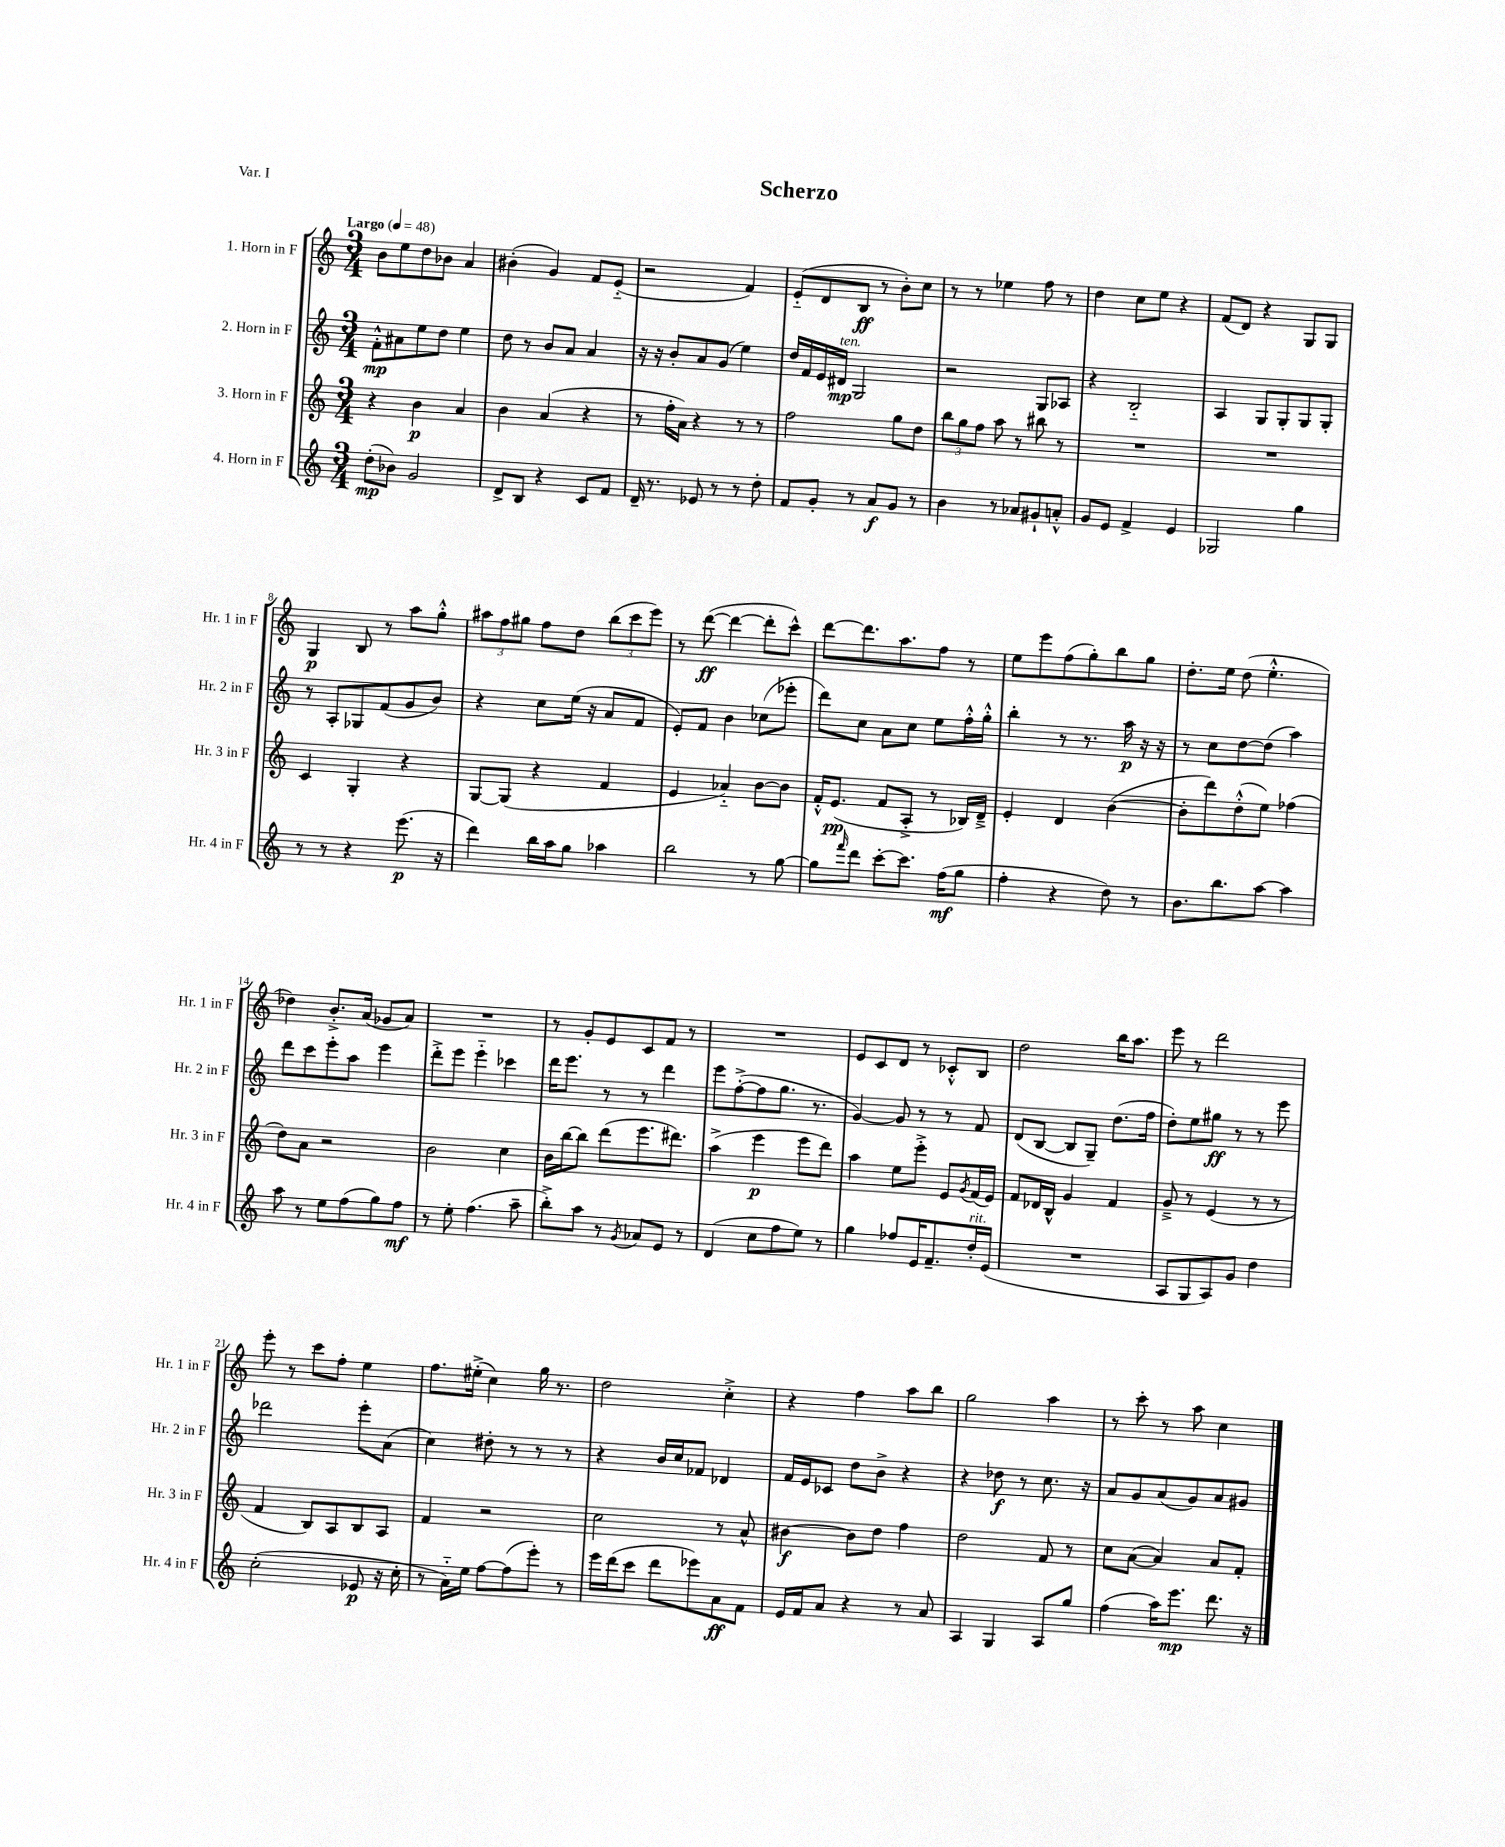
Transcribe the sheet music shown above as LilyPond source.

\header { title = "Scherzo" piece = "Var. I" }
<<
\new StaffGroup <<
\new Staff = "s0" \with { instrumentName = "1. Horn in F" shortInstrumentName = "Hr. 1 in F" } {
    \clef treble \key c \major \numericTimeSignature \time 3/4 \tempo "Largo" 4 = 48
    b'8 e''8 d''8 bes'8 a'4 |
    bis'4-.( g'4) f'8 e'8-_( |
    r2 f'4) |
    e'8-_( d'8 b8\ff r8 b'8-.) c''8 |
    r8 r8 ees''4 f''8 r8 |
    d''4 c''8 e''8 r4 |
    f'8( d'8) r4 g8 g8 |
    g4\p b8 r8 a''8 g''8-.-^ |
    \tuplet 3/2 { ais''8 f''8 gis''8 } f''8 d''8 \tuplet 3/2 { b''8( c'''8 e'''8) } |
    r8 d'''8~\ff( d'''4~ d'''8-. c'''8-^) |
    d'''8~ d'''8. a''8. f''8 r8 |
    e''8 e'''8 f''8( g''8-.) b''8 g''8 |
    d''8.-. e''16 d''8( e''4.-.-^ |
    des''4) b'8.-.-> a'16( ges'8 a'8) |
    R2. |
    r8 g'8-. e'8 c'8 f'8 r8 |
    R2. |
    e'8 c'8 d'8 r8 ces'8-.-^ b8 |
    d''2 b''16 a''8. |
    e'''8 r8 d'''2 |
    e'''8-. r8 c'''8 f''8-. e''4 |
    f''8. eis''16-.->( c''4) g''16 r8. |
    d''2 c''4-.-> |
    r4 f''4 a''8 b''8 |
    g''2 a''4 |
    r8 c'''8-. r8 a''8 c''4 \bar "|." |
}
\new Staff = "s1" \with { instrumentName = "2. Horn in F" shortInstrumentName = "Hr. 2 in F" } {
    \clef treble \key c \major \numericTimeSignature \time 3/4
    f'8-.-^\mp ais'8 e''8 d''8 e''4 |
    d''8 r8 b'8 a'8 a'4 |
    r16 r16 b'8-. a'8 g'8( e''4) |
    d''16 f'16 e'16 dis'16\mp^\markup { \italic "ten." } g2 |
    r2 g8 aes8 |
    r4 b2-_ |
    a4 g8 g8-. g8 g8-. |
    r8 a8-. ges8 f'8( g'8 b'8) |
    r4 c''8 e''16( r16 a'8 f'8 |
    e'8-.) f'8 b'4 ces''8( ees'''8-. |
    d'''8) c''8 a'8 c''8 e''8 f''16-.-^ g''16-.-^ |
    b''4-. r8 r8. a''16\p r16 r16 |
    r8 c''8 d''8~ d''8( a''4) |
    d'''8 c'''8 e'''8-. a''8 e'''4 |
    d'''8-.-> e'''8 e'''4-_ ces'''4 |
    d'''16 e'''8. r8 r8 d'''4 |
    e'''8 f''8~-.->( f''8 g''8. r8. |
    g'4~) g'8 r8 r8 f'8 |
    d'8( b8~ b8 g8--) d''8.( f''16 |
    d''8-.) e''8 gis''8\ff r8 r8 e'''8 |
    des'''2 e'''8-. a'8( |
    c''4) dis''8-. r8 r8 r8 |
    r4 b'16 c''16 fes'8 des'4 |
    f'16 e'16 ces'8 d''8 b'8-> r4 |
    r4 des''8\f r8 c''8. r16 |
    a'8 g'8 a'8( g'8) a'8 gis'8 \bar "|." |
}
\new Staff = "s2" \with { instrumentName = "3. Horn in F" shortInstrumentName = "Hr. 3 in F" } {
    \clef treble \key c \major \numericTimeSignature \time 3/4
    r4 b'4\p a'4 |
    b'4 a'4( r4 |
    r8 f''16-. a'16) r4 r8 r8 |
    f''2 g''8 d''8 |
    \tuplet 3/2 { b''8 g''8 f''8 } a''8 r8 bis''8 r8 |
    R2. |
    R2. |
    c'4 g4-. r4 |
    g8~ g8( r4 f'4 |
    e'4 aes'4-_) b'8~ b'8 |
    f'16-.-^ e'8.\pp( f'8 a8-.-> r8 bes16) d'16---> |
    e'4-. d'4 b'4~( |
    b'8-. d'''8) d''8-.-^( e''8) fes''4( |
    d''8) a'8 r2 |
    b'2 c''4 |
    b'16 b''16~ b''8 d'''8( e'''8. dis'''8.) |
    a''4->( e'''4\p e'''8 d'''8) |
    a''4 e''8 e'''8-.-> e'8 \acciaccatura { g'8 } f'16( e'16) |
    f'8 des'16 b16-^ g'4 f'4 |
    g'8---> r8 e'4( r8 r8 |
    f'4 b8) a8 b8 a8 |
    f'4 r2 |
    c''2 r8 a'8-^ |
    bis'4~\f bis'8 d''8 f''4 |
    d''2 f'8 r8 |
    c''8 a'8~( a'4) a'8 f'8-. \bar "|." |
}
\new Staff = "s3" \with { instrumentName = "4. Horn in F" shortInstrumentName = "Hr. 4 in F" } {
    \clef treble \key c \major \numericTimeSignature \time 3/4
    d''8-.\mp( bes'8) g'2 |
    d'8-> b8 r4 c'8 f'8 |
    d'16-- r8. ees'8 r8 r8 d''8-. |
    f'8 g'8-. r8 a'8\f g'8 r8 |
    b'4 r8 aes'8 gis'8-! a'8-.-^ |
    g'8 e'8 f'4-> e'4 |
    ges2 g''4 |
    r8 r8 r4 e'''8.\p( r16 |
    d'''4) b''16 a''16 g''8 aes''4 |
    b''2 r8 g''8~ |
    g''8 \grace { f'''16 } d'''8 c'''8~-. c'''8. f''16\mf( g''8 |
    f''4-. r4 d''8) r8 |
    b'8. b''8. a''8~ a''4 |
    a''8 r8 e''8 f''8( g''8) f''8\mf |
    r8 e''8-. f''4.( a''8-- |
    b''8-.->) a''8 r8 \acciaccatura { g'8 } aes'8 e'8 r8 |
    d'4( c''8 f''8 e''8) r8 |
    g''4 fes''8 e'16 f'8.-- d''16-.^\markup { \italic "rit." } e'16( |
    R2. |
    a8 g8 a8) g'8 d''4 |
    c''2-.( ees'8\p r16 c''16-. |
    r8 a'16-_) e''16 f''8~ f''8( e'''8-.) r8 |
    e'''16 d'''16( c'''8 d'''8 ees'''8) a'8\ff f'8 |
    e'16 f'16 a'8 r4 r8 a'8 |
    a4 g4 a8 g''8 |
    f''4( a''16) e'''8.\mp d'''8. r16 \bar "|." |
}
>>
>>
